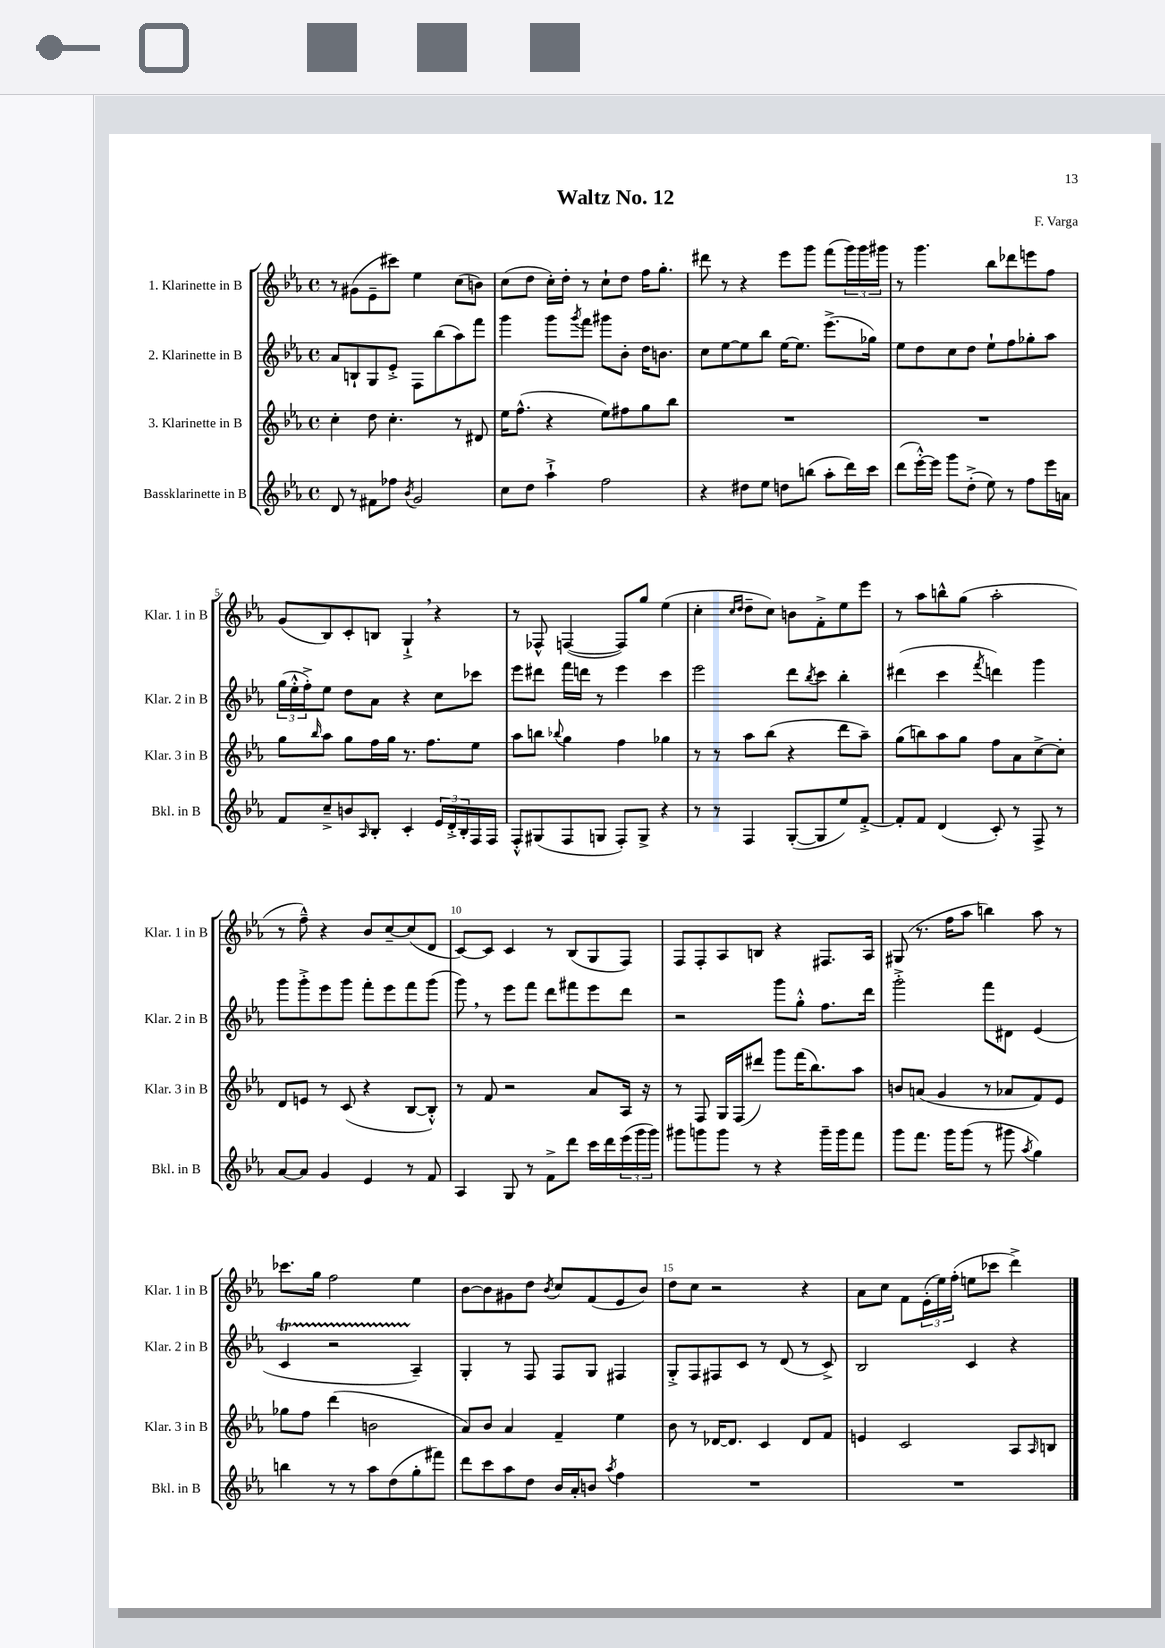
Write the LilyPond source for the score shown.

\header { title = "Waltz No. 12" composer = "F. Varga" }
<<
\new StaffGroup <<
\new Staff = "s0" \with { instrumentName = "1. Klarinette in B" shortInstrumentName = "Klar. 1 in B" } {
    \clef treble \key ees \major \defaultTimeSignature \time 4/4
    r8 gis'8( ees'8-- cis'''8) ees''4 c''8( b'8) |
    c''8( d''8 c''16-.) d''16-. r8 c''8-! d''8 f''16 g''8.-. |
    dis'''8 r8 r4 ees'''8 g'''8 f'''8( \tuplet 3/2 { g'''16) g'''16 gis'''16 } |
    r8 g'''4. bes''8 des'''8 e'''8 f''8 |
    g'8( bes8) c'8-. b8 g4-!-> \breathe r4 |
    r8 fes8-^ f4~( f8) g''8 ees''4( |
    c''4-. \grace { c''16 d''16 } d''8-- c''8) b'8 f'8-.-> ees''8 ees'''8 |
    r8 aes''8 b''8-^ g''8( aes''2-. |
    r8 f''8---^) r4 bes'8 c''8~-- c''8( d'8 |
    c'8~) c'8 c'4 r8 bes8( g8 f8) |
    f8 f8-. aes8 b8 r4 fis8. aes16 |
    gis8( r8. f''16 aes''8 b''4) aes''8 r8 |
    ces'''8. g''16 f''2 ees''4 |
    bes'8~ bes'8 gis'8 d''8 \acciaccatura { bes'8 } c''8 f'8( ees'8 bes'8) |
    d''8 c''8 r2 r4 |
    aes'8 c''8 f'8 \tuplet 3/2 { ees'16-.( ees''16) f''16-.( } e''8 ces'''8 d'''4->) \bar "|." |
}
\new Staff = "s1" \with { instrumentName = "2. Klarinette in B" shortInstrumentName = "Klar. 2 in B" } {
    \clef treble \key ees \major \defaultTimeSignature \time 4/4
    aes'8 b8-! g8 ees'8-.-> f8 bes''8( aes''8) f'''8 |
    g'''4 g'''8 \acciaccatura { g'''8 } f'''8 gis'''8 bes'8-. d''16 b'8. |
    c''8 ees''8~ ees''8 bes''8 ees''16~ ees''8. ees'''8.->( ges''16) |
    ees''8 d''8 c''8 d''8 ees''8-! f''8 ges''8-. aes''8 |
    \tuplet 3/2 { g''16( ees''16-.-^ f''16-.->) } ees''8 d''8 aes'8 r4 c''8 ces'''8 |
    ees'''8 dis'''8 f'''16 d'''16 r8 ees'''4 c'''4 |
    ees'''2 d'''8 \acciaccatura { bes''8 } c'''8 bes''4-. |
    dis'''4( c'''4 \acciaccatura { f'''8 } d'''4) g'''4 |
    g'''8 g'''8-.-> ees'''8 g'''8 f'''8-. ees'''8 f'''8 g'''8( |
    g'''8) \breathe r8 ees'''8 f'''8 d'''8 fis'''8 ees'''8 d'''8 |
    r2 g'''8 g''8-.-^ f''8. d'''16 |
    g'''2-.-> f'''8 dis'8 ees'4( |
    c'4\startTrillSpan r2 aes4--\stopTrillSpan) |
    g4-. r8 f8 f8 g8 fis4 |
    g8-.-> f8 fis8 c'8 r8 d'8( r8 c'8->) |
    bes2 c'4 r4 \bar "|." |
}
\new Staff = "s2" \with { instrumentName = "3. Klarinette in B" shortInstrumentName = "Klar. 3 in B" } {
    \clef treble \key ees \major \defaultTimeSignature \time 4/4
    c''4-. d''8 c''4.-. r8 dis'8 |
    ees''16 f''8.-^( r4 ees''8) fis''8 g''8 bes''8 |
    R1 |
    R1 |
    g''8 \grace { bes''16 } aes''8 g''8 f''16 g''16 r8. f''8. ees''8 |
    aes''8 b''8 \appoggiatura { bes''8 } g''4 f''4 ges''4 |
    r8 r8 aes''8 bes''8( r4 d'''8 aes''8--) |
    g''8( b''8) aes''8 g''8 f''8 aes'8 c''8~-> c''8-. |
    d'8 e'8 r8 c'8( r4 bes8~ bes8-.-^) |
    r8 f'8 r2 aes'8 aes16 r16 |
    r8 f8 g16 f16( dis'''8) g'''8 f'''16( bes''8.) aes''8 |
    b'8 a'8( g'4 r8 aes'8 f'8) ees'8 |
    ges''8 f''8 d'''4( b'2 |
    aes'8) bes'8 aes'4 f'4-- ees''4 |
    bes'8 r8 des'16~ des'8. c'4 des'8 f'8 |
    e'4 c'2 aes8 \grace { aes16 } b8 \bar "|." |
}
\new Staff = "s3" \with { instrumentName = "Bassklarinette in B" shortInstrumentName = "Bkl. in B" } {
    \clef treble \key ees \major \defaultTimeSignature \time 4/4
    d'8 r8 fis'8 fes''8 \acciaccatura { bes'8 } g'2 |
    c''8 d''8 aes''4-!-> f''2 |
    r4 dis''8 ees''8 d''8 b''8( aes''8-. d'''16) c'''16 |
    d'''8( ees'''16~-.-^) ees'''16 g'''8 d''8-.->( ees''8) r8 f''8 ees'''16 a'16 |
    f'8 c''8---> b'8 \grace { aes16 } bes8-. c'4-. \tuplet 3/2 { ees'16 d'16-.-> bes16-. } f16 f16 |
    f8-.-^ gis8( f8 g8 f8-.) g8-> r4 |
    r8 r8 f4 g8~-.( g8 ees''8) f'8~-.-> |
    f'8-. f'8 d'4( c'8-.) r8 f8-> r8 |
    aes'8~ aes'8 g'4 ees'4 r8 f'8 |
    aes4 g8 r8 f'8-> d'''8 c'''16 d'''16 \tuplet 3/2 { ees'''16( g'''16 g'''16) } |
    gis'''8 g'''8 g'''8 r8 r4 g'''16-- g'''16 f'''8 |
    g'''8 f'''8. g'''16 g'''8( r8 gis'''8 \acciaccatura { aes''8 } g''4) |
    b''4 r8 r8 aes''8 d''8( g''8-. fis'''8) |
    d'''8 c'''8 aes''8 d''8 bes'16 aes'16-. b'8 \acciaccatura { aes''8 } f''4 |
    R1 |
    R1 \bar "|." |
}
>>
>>
\layout { \context { \Score \override BarNumber.break-visibility = ##(#f #t #t) barNumberVisibility = #(every-nth-bar-number-visible 5) } }
